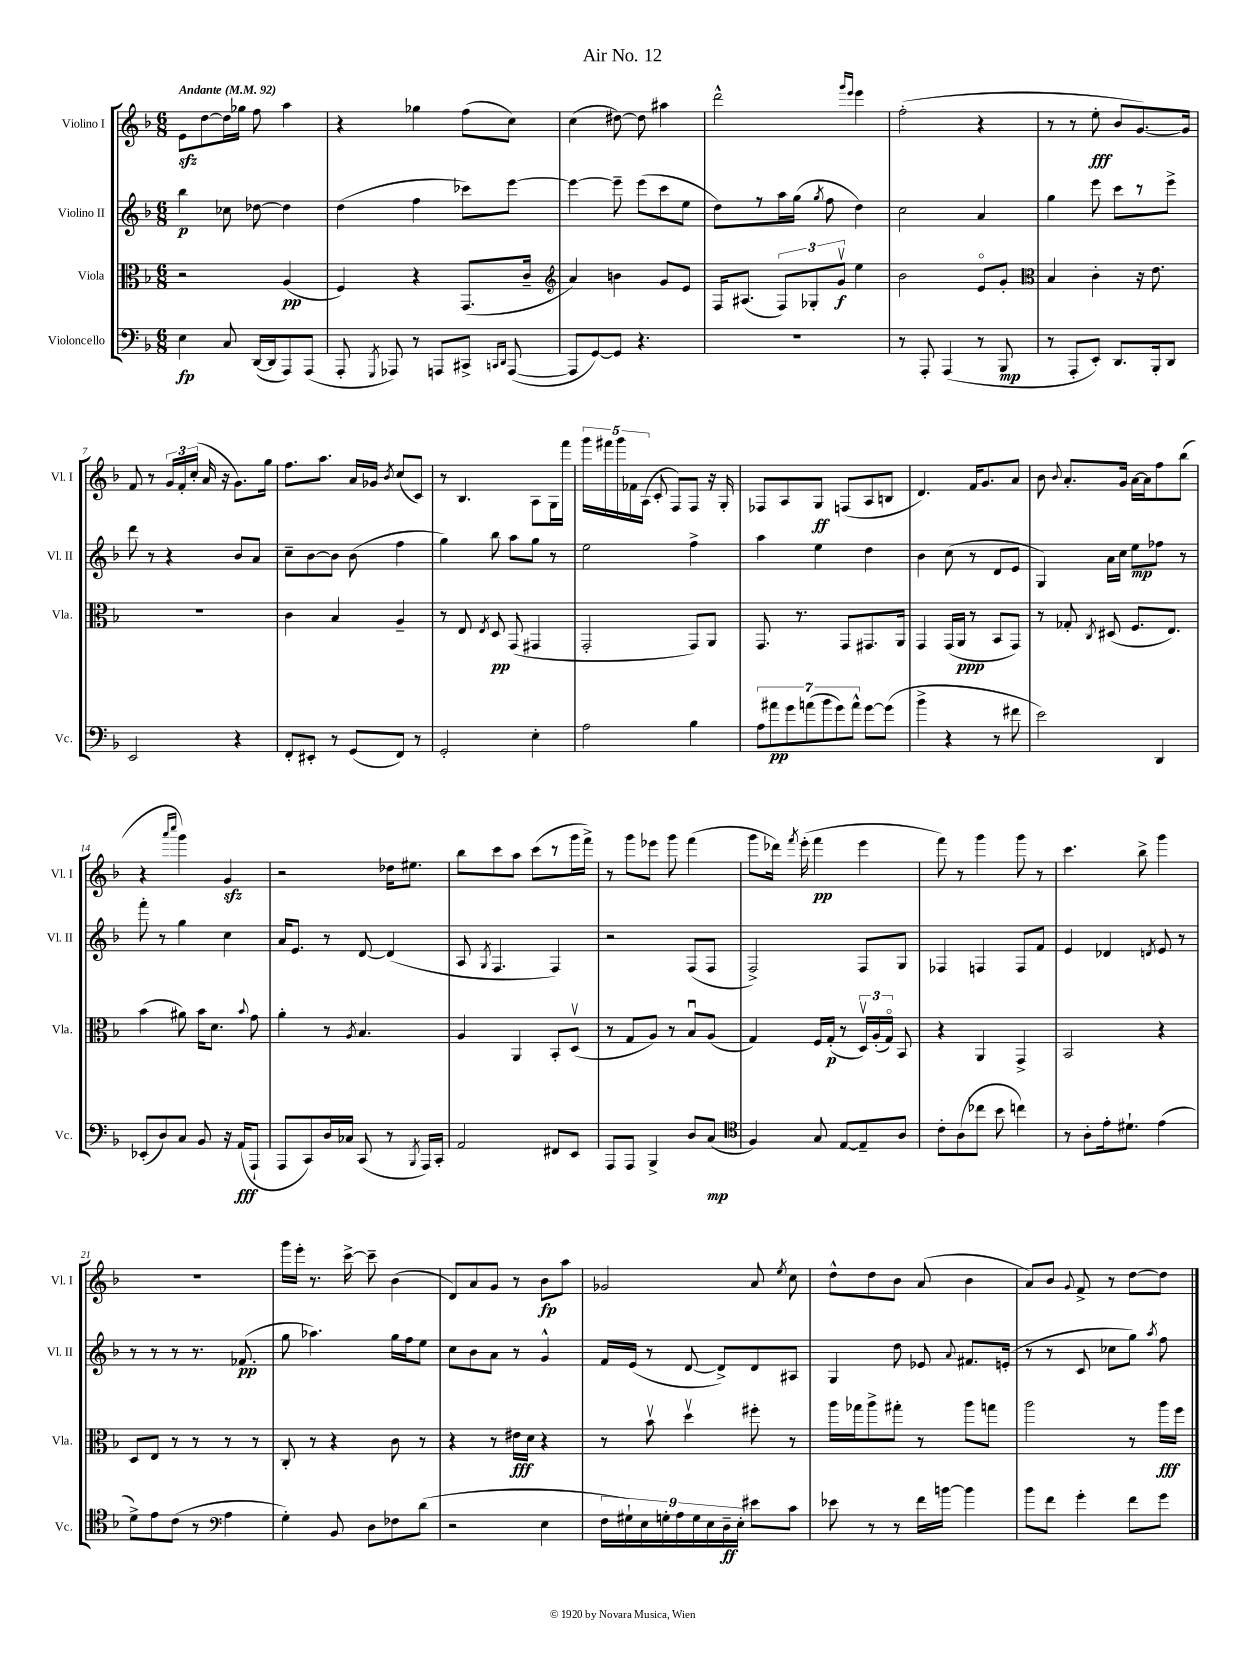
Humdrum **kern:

**kern	**kern	**kern	**kern
*staff4	*staff3	*staff2	*staff1
*clefF4	*clefC3	*clefG2	*clefG2
*k[b-]	*k[b-]	*k[b-]	*k[b-]
*M6/8	*M6/8	*M6/8	*M6/8
*MM92	*MM92	*MM92	*MM92
4E	2r	4bb-	8e
.	.	.	[8dd
8C	.	8cc-	16dd]
.	.	.	16gg-
([16DD	.	[8dd-	8ff
16DD]	.	.	.
8AAA)	(4A	4dd-]	4aa
(8AAA	.	.	.
=	=	=	=
8AAA'	4F)	(4dd	4r
8qGGG	.	.	.
8AAA-)	.	.	.
8r	4r	4ff	4gg-
8AAA	.	.	.
8CC#^	(8.GG	8ccc-)	(8ff
16qqCC	.	.	.
16qqDD	.	.	.
([8AAA	.	[8eee	8cc)
.	16c~	.	.
=	=	=	=
*	*clefG2	*	*
8AAA]	4a)	4eee_	(4cc
[8GG)	.	.	.
8GG]	4b	8eee~]	[8dd#)
4.r	.	(8eee	8dd#]
.	8g	8ccc	4aa#
.	8e	8ee	.
=	=	=	=
2.r	16F	8dd)	2ddd^^
.	(8.A#	.	.
.	.	8r	.
.	12F)	16aa	.
.	.	(16gg	.
.	12G-'	.	.
.	.	8qgg	.
.	.	8ff	.
.	12gv	.	.
.	.	.	16qqggg
.	.	.	16qqeee
.	4ee	4dd)	4eee
=	=	=	=
8r	2b-	2cc	(2ff'
8AAA'	.	.	.
(4AAA	.	.	.
8r	8eo	4a	4r
8BBB-	8g'	.	.
=	=	=	=
*	*clefC3	*	*
8r	4B-	4gg	8r
8AAA'	.	.	8r
8EE')	4c'	8eee	8ee'
8.DD	.	8ccc	8b-
.	16r	8r	[8.g)
16BBB-'	8.e	.	.
8DD	.	8eee^	.
.	.	.	16g]
=	=	=	=
2EE	2.r	8ddd	8f
.	.	8r	8r
.	.	4r	24g
.	.	.	24f'
.	.	.	(24cc'
.	.	.	16a
.	.	.	16r
4r	.	8b-	8.g)
.	.	8a	.
.	.	.	16gg
=	=	=	=
8FF'	4c	8cc~	8.ff
8EE#'	.	[8b-	.
.	.	.	8.aa
8r	4B-	8b-]	.
(8GG	.	(8b-	16a
.	.	.	16g-
.	.	.	8qb-
8FF)	4A~	4ff	(8cc
8r	.	.	8c)
=	=	=	=
2GG'	8r	4gg)	8r
.	8E	.	4.B-
.	8qE	.	.
.	8D	8bb-	.
.	(8GG	8aa	.
4E'	4GG#	8gg	8A
.	.	8r	16G
.	.	.	16fff
=	=	=	=
2A	2GG'	2ee	20ggg
.	.	.	20fff#
.	.	.	20ggg
.	.	.	20f-
.	.	.	(20A
.	.	.	8c'
.	.	.	8F)
4B-	8GG)	4ff^	8F
.	8AA	.	16r
.	.	.	16G'
=	=	=	=
14A	8.GG	4aa	8F-
14a#	.	.	.
.	.	.	8A
14g	.	.	.
.	8.r	.	.
(14a	.	.	.
.	.	4ee	8G
14b-	.	.	.
14g)	.	.	.
.	8GG	.	(8F
14a^^	.	.	.
[8g	8.GG#	4dd	8A
(8g]	.	.	8B
.	16AA	.	.
=	=	=	=
4b-^	4GG	4b-	4.d)
4r	(16GG	(8cc	.
.	16AA	.	.
.	8r	8r	16f
.	.	.	8.g
8r	8BB-	8d	.
8f#	8GG)	8e	8a
=	=	=	=
2e)	8r	4G)	8b-
.	.	.	8qqb-
.	8G-'	.	8.a'
.	8qC	.	.
.	(8D#	16a	.
.	.	16cc	16g
.	8.F	8ee	[16a
.	.	.	16a]
4DD	.	8ff-	8ff
.	8.E)	.	.
.	.	8r	(8bb-
=	=	=	=
(8EE-'	(4b-	8fff'	4r
8D)	.	8r	.
.	.	.	16qqaaa
.	.	.	16qqcccc
8C	8a#)	4gg	4ggg)
8BB-	16b-	.	.
.	8.d	.	.
16r	.	4cc	4g
(16AA	.	.	.
.	8qqb-	.	.
8AAA`	8g	.	.
=	=	=	=
8AAA	4a'	16a	2r
.	.	8.e	.
8CC)	.	.	.
16D	8r	8r	.
16C-	.	.	.
.	8qA	.	.
(8CC	4.B-	[8d	.
8r	.	(4d]	16dd-
.	.	.	8.ee#
8qBBB-	.	.	.
16AAA)	.	.	.
16CC'	.	.	.
=	=	=	=
2AA	4A	8A	8bb-
.	.	8qG	.
.	.	4.F	8ccc
.	4AA	.	8aa
.	.	.	(8ccc
8FF#	8BB-'	4F)	8r
8EE	(8Dv	.	16ggg
.	.	.	16fff^)
=	=	=	=
8AAA	8r	2r	8r
8AAA	8G	.	8ggg
4BBB-^	8A)	.	8eee-
.	8r	.	8ggg
8D	8B-u	(8F	(4fff
(8C	(8A	8F	.
=	=	=	=
*clefC4	*	*	*
4F)	4G)	2F^)	8ggg
.	.	.	16ddd-)
.	.	.	8qfff
.	.	.	(16eee'
8G	16F	.	4fff
.	(16G'	.	.
[8E	8r	.	.
8E~]	24Dv)	8F	4eee
.	(24A'	.	.
.	24Go)	.	.
8A	8BB-	8G	.
=	=	=	=
8c'	4r	4F-	8fff)
(8A	.	.	8r
8cc-	4AA	4F	4ggg
8b-	.	.	.
4cc)	4GG^	8F	8ggg
.	.	8f	8r
=	=	=	=
8r	2BB-	4e	4.ccc
8A'	.	.	.
16e'	.	4d-	.
8.d#`	.	.	.
.	.	.	8bb-^
.	.	8qd	.
(4e	4r	8e	4ggg
.	.	8r	.
=	=	=	=
8d^)	8D	8r	2.r
8e	8E	8r	.
(8c	8r	8r	.
8r	8r	8.r	.
*clefF4	*	*	*
4A	8r	.	.
.	.	(8.f-	.
.	8r	.	.
=	=	=	=
4G')	8C'	8gg	16ggg
.	.	.	16eee'
.	8r	4.aa-)	8.r
8BB-	4r	.	.
.	.	.	[16ccc^
8D	.	.	8ccc~]
8F-	8c	16gg	(4b-
.	.	16ff	.
(8d	8r	8ee	.
=	=	=	=
2r	4r	8cc	8d)
.	.	8b-	8a
.	8r	8a	8g
.	16e#	8r	8r
.	16d	.	.
4E	4r	4g^^	8b-
.	.	.	8aa
=	=	=	=
18F	8r	16f	2g-
18G#`)	.	.	.
.	.	(16e	.
18E	.	.	.
.	8b-v	8r	.
18G'	.	.	.
18A	.	.	.
.	4ddv	[8d	.
18G	.	.	.
18E	.	.	.
.	.	8d^])	.
18D~	.	.	.
18E'	.	.	.
8e#	8ff#'	8d	8a
.	.	.	8qee
8c	8r	8A#	8cc
=	=	=	=
8e-	16aa	4G	8dd^^
.	16gg-	.	.
8r	8aa^	.	8dd
8r	8gg#'	8dd	8b-
16f	8r	8e-	(8a
[16b	.	.	.
.	.	8qqa	.
4b]	8aa	8.f#	4b-
.	8gg	.	.
.	.	(16e'	.
=	=	=	=
8b-	2aa	8r	8a)
8f	.	8r	8b-
.	.	.	8qqg
4g'	.	8c	8f^
.	.	8cc-	8r
8f	8r	8gg)	[8dd
.	.	8qaa	.
8g	16aa	8ff	8dd]
.	16ff	.	.
==	==	==	==
*-	*-	*-	*-
